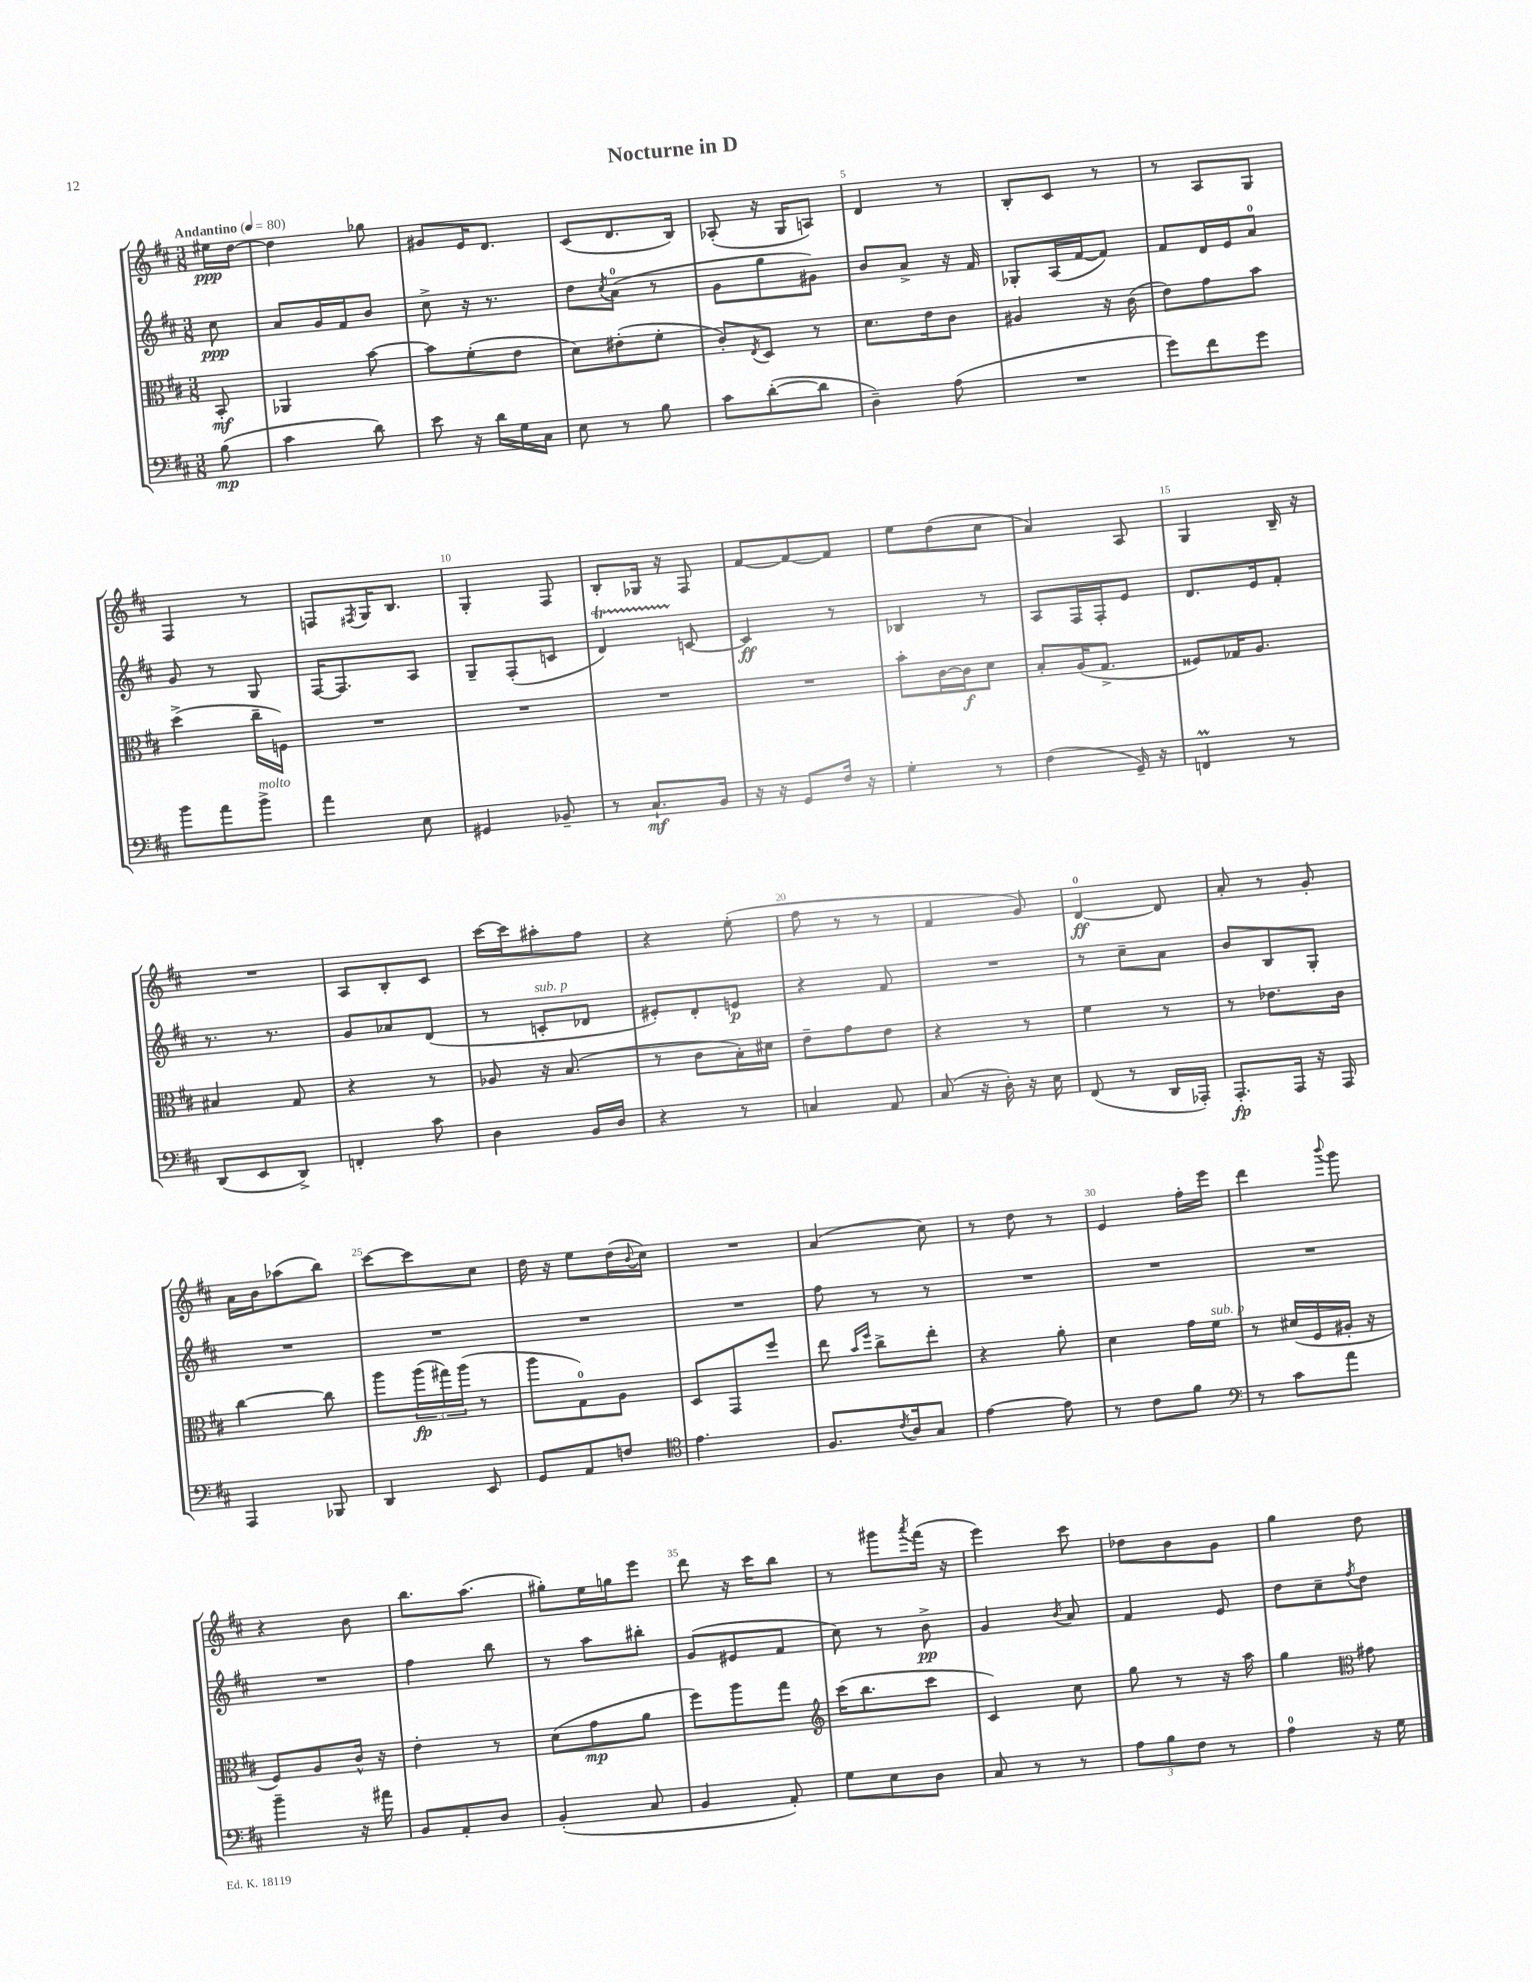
\header { title = "Nocturne in D" }
<<
\new StaffGroup <<
\new Staff = "s0" {
    \clef treble \key d \major \numericTimeSignature \time 3/8 \partial 8 \tempo "Andantino" 4 = 80
    eis''16\ppp d''16~ |
    d''4 ges''8 |
    gis'8 e'16 d'8. |
    cis'8( d'8. b16) |
    aes8-.( r16 g16 a8) |
    d'4 r8 |
    b8-. cis'8 r8 |
    r8 a8 g8 |
    fis4 r8 |
    f8 \acciaccatura { fis8 } g16 b8. |
    g4-. fis8 |
    b8-. ges16 r16 fis8 |
    fis'8~ fis'8~ fis'8 |
    e''8 d''8( cis''8 |
    a'4) a8 |
    g4 b16-- r16 |
    R4. |
    a8 b8-. cis'8 |
    cis'''16~ cis'''16 ais''8-. fis''8 |
    r4 e''8-.( |
    fis''8 r8 r8 |
    fis'4 g'8) |
    d'4-0~\ff d'8 |
    a'8-. r8 g'8-. |
    a'16 b'16 aes''8( b''8) |
    cis'''8~ cis'''8 cis''8 |
    d''16 r16 e''8 d''16( \appoggiatura { b'8 } cis''16) |
    R4. |
    a'4( cis''8) |
    r8 d''8 r8 |
    e'4 fis''16-. e'''16 |
    d'''4 \appoggiatura { b'''8 } g'''8 |
    r4 b'8 |
    b''8. a''8.( |
    gis''8-.) e''16 g''16 e'''8 |
    d'''8 r16 cis'''16 b''8 |
    r8 gis'''8 \acciaccatura { a'''8 } fis'''16( r16 |
    e'''4) cis'''8 |
    des''8 b'8 g'8 |
    g''4 d''8 \bar "|." |
}
\new Staff = "s1" {
    \clef treble \key d \major \numericTimeSignature \time 3/8 \partial 8
    cis''8\ppp |
    a'8 g'16 fis'16 b'8 |
    cis''8-> r16 r8. |
    d''8 \acciaccatura { cis''8 } a'8-0( r8 |
    g'8 g''8 gis'8) |
    b'8 a'8-> r16 fis'16 |
    ges8-. a16( fis'16~ fis'8) |
    fis'8 d'16 e'16 a'8-0 |
    g'8 r8 g8 |
    fis16~ fis8. a8 |
    g8-- fis8-.( c'8 |
    d'4\startTrillSpan) c'8~\stopTrillSpan |
    c'4\ff r8 |
    bes4 r8 |
    a8 fis16 fis16-. e'8 |
    d'8. e'16 fis'8-. |
    r8. r8. |
    g'8 aes'8 d'8( |
    r8 c'8-.^\markup { \italic "sub. p" } des'8 |
    eis'8-.) d'8-. e'8\p |
    r4 fis'8 |
    R4. |
    r8 cis''8-- a'8 |
    b'8 b8 g8-. |
    R4. |
    R4. |
    R4. |
    R4. |
    fis''8 r8 r8 |
    R4. |
    R4. |
    R4. |
    R4. |
    fis''4 b''8 |
    r8 a''8 bis''8-. |
    g'8( eis'8 fis'8 |
    cis''8) r8 b'8->\pp |
    g'4 \acciaccatura { b'8 } a'8 |
    fis'4 e'8 |
    d''8 cis''8-- \acciaccatura { fis''8 } d''8 \bar "|." |
}
\new Staff = "s2" {
    \clef alto \key d \major \numericTimeSignature \time 3/8 \partial 8
    b,8-.\mf |
    aes,4 b'8~ |
    b'8 fis'8-.( e'8 |
    d'8) eis'8-.( fis'8-. |
    cis'8-.) \acciaccatura { e8 } d8 r8 |
    d'8. e'16 cis'8 |
    ais4 r16 cis'16( |
    e'8) g'8 b'8 |
    d''4->( cis''16-- f16) |
    R4. |
    R4. |
    R4. |
    R4. |
    b'8-. cis'16~ cis'16\f d'8 |
    b8-. a16( g8.-> |
    fisis8) ges16 a8. |
    bis4 g8 |
    r4 r8 |
    aes8 r16 b8.( |
    r8 cis'8 b16-.) dis'16 |
    e'8-- g'8 e'8 |
    r4 r8 |
    fis'4 r8 |
    r8 ees'8. cis'16 |
    cis''4~ cis''8 |
    a''8 \tuplet 3/2 { a''16\fp( gis''16) a''16( } r8 |
    a''8 g8-0) a8 |
    d8 g,8 fis''8 |
    e''8 \grace { b'16 fis''16 } cis''8-> e''8-. |
    r4 a'8-. |
    d'4 g'16 fis'16^\markup { \italic "sub. p" } |
    r8 dis'16( fis16 ais16-. r16 |
    fis8) a8 cis'16-^ r16 |
    e'4-. r8 |
    d'8( g'8\mp a'8 |
    fis''8) a''8 g''8 |
    \clef treble cis'''16( b''8. cis'''8 |
    cis'4) cis''8 |
    g''8 r8 r16 a''16 |
    g''4 \clef alto gis'8 \bar "|." |
}
\new Staff = "s3" {
    \clef bass \key d \major \numericTimeSignature \time 3/8 \partial 8
    b8\mp( |
    cis'4 d'8) |
    e'8 r16 d'16 g16 cis16 |
    e8 r8 b8 |
    cis'8 d'8~-.( d'8 |
    d4--) a8( |
    R4. |
    g'8) fis'8 g'8 |
    b'8 a'8 b'8->^\markup { \italic "molto" } |
    a'4 e8 |
    gis,4 bes,8-- |
    r8 cis8.-!\mf b,16 |
    r16 r16 g,8 fis16 r16 |
    g4-. r8 |
    fis4( g,16--) r16 |
    f,4\prall r8 |
    d,8( e,8 d,8->) |
    f,4-. cis'8 |
    d4 b,16 d16 |
    r4 r8 |
    c4 a,8 |
    cis8( r16 d16-.) r16 e16 |
    fis,8( r8 d,16 aes,,16-.) |
    a,,8.-.\fp a,,16 r16 a,,16 |
    a,,4 bes,,8 |
    d,4 e,8 |
    g,8 a,8 f8 |
    \clef tenor e'4. |
    fis8. \acciaccatura { cis'8 } a16 g8 |
    e'4~ e'8 |
    r8 cis'8 fis'8 |
    \clef bass r8 cis'8 a'8 |
    b'4-- r16 ais'16 |
    b,8 a,8-. d8 |
    b,4-.( cis8 |
    b,4 a,8-.) |
    g8 e8 d8 |
    cis8 r8 r8 |
    \tuplet 3/2 { a8 b8 fis8 } r8 |
    a4-0 r16 g16 \bar "|." |
}
>>
>>
\layout { \context { \Score \override BarNumber.break-visibility = ##(#f #t #t) barNumberVisibility = #(every-nth-bar-number-visible 5) } }
